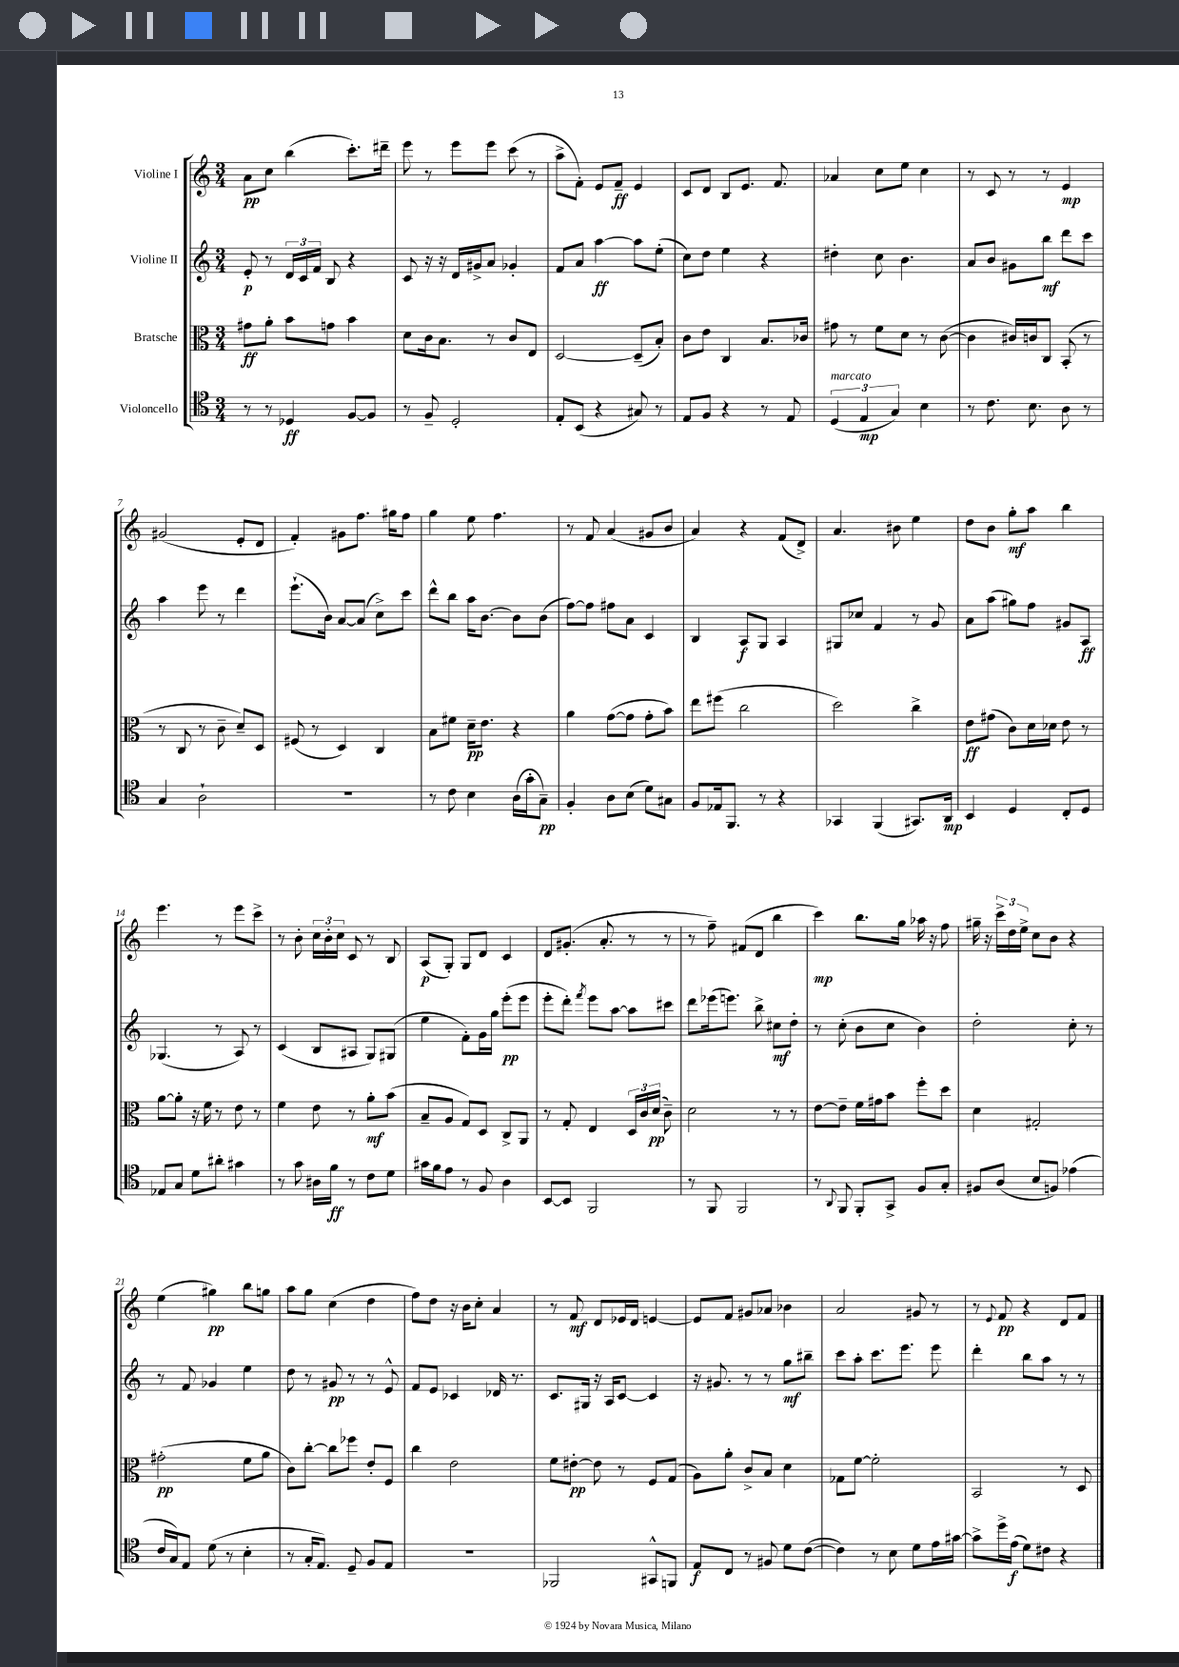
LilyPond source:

<<
\new StaffGroup <<
\new Staff = "s0" \with { instrumentName = "Violine I" } {
    \clef treble \key c \major \numericTimeSignature \time 3/4
    \autoBeamOff a'8[\pp c''8] b''4( c'''8.[-.) dis'''16]-- |
    e'''8 r8 e'''8[ e'''8] c'''8( r8 |
    a''8[-> f'8]-.) e'8[ f'8]--\ff e'4 |
    c'8[ d'8] b8[ e'8.] f'8. |
    aes'4 c''8[ e''8] c''4 |
    r8 c'8 r8 r8 e'4\mp |
    gis'2( e'8[-. d'8] |
    f'4-.) gis'8[ f''8.] gis''16[ f''8] |
    g''4 e''8 f''4. |
    r8 f'8 a'4( gis'8[ b'8] |
    a'4) r4 f'8[( d'8]->) |
    a'4. bis'8 e''4 |
    d''8[ b'8] g''8[-.\mf a''8] b''4 |
    e'''4. r8 e'''8[ c'''8]-> |
    r8 b'8-. \tuplet 3/2 { c''16[ b'16-. c''16] } c'8 r8 b8 |
    a8[\p( g8]-.) g8[ d'8] c'4 |
    d'8[ gis'8.]-.( a'8.-. r8 r8 |
    r8 f''8--) fis'8[( d'8] b''4 |
    c'''4\mp) b''8.[ g''16] aes''16 r16 f''8 |
    gis''16-- r16 \tuplet 3/2 { c'''16[-> d''16 e''16]-> } c''8[ b'8] r4 |
    e''4( gis''4\pp) b''8[ g''8] |
    a''8[ g''8] c''4( d''4 |
    f''8[) d''8] r16 b'16[ c''8]-. a'4 |
    r8 f'8\mf d'8[ ees'16 d'16] e'4~ |
    e'8[ f'8] gis'8[ aes'8] bes'4 |
    a'2 gis'8 r8 |
    r8 \appoggiatura { e'8 } f'8\pp r4 d'8[ f'8] \bar "|." |
}
\new Staff = "s1" \with { instrumentName = "Violine II" } {
    \clef treble \key c \major \numericTimeSignature \time 3/4
    \autoBeamOff e'8-.\p r8 \tuplet 3/2 { d'16[ c'16 f'16] } b8 r4 |
    c'8 r16 r16 d'16[ gis'16-> a'8] ges'4-. |
    f'8[ a'8] a''4~\ff a''8[ e''8]-.( |
    c''8[) d''8] e''4 r4 |
    dis''4-. c''8 b'4. |
    a'8[ b'8] gis'8[ b''8]\mf d'''8[ c'''8] |
    a''4 e'''8 r8 d'''4 |
    e'''8.[-!( b'16]) a'8[~ a'8]( c''8[->) c'''8] |
    d'''8[-^ b''8] a''16[ b'8.]~ b'8[ b'8]( |
    f''8[~) f''8] fis''8[ a'8] c'4 |
    b4 a8[\f g8] a4 |
    gis8[ ces''8] f'4 r8 g'8 |
    a'8[ a''8]( gis''8[) f''8] gis'8[ a8]\ff |
    ges4.( r8 a8) r8 |
    c'4( b8[ ais8] g8[) gis8]( |
    e''4 f'8[-.) g'16 g''16] e'''8[-.\pp( e'''8] |
    e'''8[-. d'''8]-.) \acciaccatura { f'''8 } e'''8[ a''8]~ a''8[ cis'''8] |
    d'''8[ ees'''16( e'''8.]) b''8-> cis''8[\mf d''8]-. |
    r8 c''8-.( b'8[ c''8] b'4) |
    d''2-. c''8-. r8 |
    r8 f'8 ges'4 e''4 |
    d''8 r8 gis'8\pp r8 r8 e'8-^ |
    f'8[ e'8] ces'4 des'16 r8. |
    c'8.[ gis16] r16 a16[ c'8]~ c'4 |
    r16 gis'8. r8 r8 g''8[\mf bis''8]-- |
    c'''8[ a''8]-. c'''8.[ e'''8.] e'''8 |
    d'''4-. b''8[ a''8] r8 r8 \bar "|." |
}
\new Staff = "s2" \with { instrumentName = "Bratsche" } {
    \clef alto \key c \major \numericTimeSignature \time 3/4
    \autoBeamOff gis'8[\ff a'8]-. b'8[ g'8] b'4 |
    d'8[ c'16 b8.] r8 c'8[ e8] |
    d2~ d8[--( b8]-.) |
    c'8[ e'8] c4 b8.[ ces'16] |
    gis'8 r8 f'8[ d'8] r8 c'8~( |
    c'4 cis'16[) c'16 c8] b,8-.( r8 |
    r8 c8 r8 c'8-- d'8[--) d8] |
    fis8( r8 d4) c4 |
    b8[ fis'8] d'16[--\pp e'8.] r4 |
    a'4 g'8[~( g'8] g'8[-. b'8]) |
    e''8[ fis''8]( c''2 |
    d''2) c''4-> |
    e'8[\ff gis'8]( c'8[) d'16 des'16] e'8 r8 |
    a'8[~ a'8]-. r16 f'16 r8 e'8 r8 |
    f'4 e'8 r8 a'8[-.\mf b'8]( |
    b8[-- a8] g8[) d8] c8[-> a,8] |
    r8 g8-. e4 \tuplet 3/2 { d16[ c'16 d'16]\pp( } c'8--) |
    d'2 r8 r8 |
    e'8[~ e'8]-- f'16[ gis'16 b'8] f''8[-. d''8] |
    d'4 gis2-. |
    gis'2-.\pp( f'8[ a'8] |
    c'8[) c''8]~-. c''8[ fes''8] e'8[-. f8] |
    c''4 e'2 |
    f'8[ eis'8]~-.\pp eis'8 r8 f8[ g8]( |
    a8[) a'8]-. c'8[-> b8] d'4 |
    ges8[ f'8]~ f'2-. |
    b,2 r8 d8 \bar "|." |
}
\new Staff = "s3" \with { instrumentName = "Violoncello" } {
    \clef tenor \key c \major \numericTimeSignature \time 3/4
    \autoBeamOff r8 r8 des4\ff f8[~ f8] |
    r8 f8-- d2-. |
    e8[-. b,8]( r4 gis8) r8 |
    e8[ f8] r4 r8 e8 |
    \tuplet 3/2 { d4^\markup { \italic "marcato" }( e4\mp g4) } b4 |
    r8 c'8. b8. a8 r8 |
    g4 a2-! |
    R2. |
    r8 c'8 b4 a16[( g'16-. g8]--\pp) |
    f4-. a8[ b8]( d'8[) gis8] |
    f8[ ees16 f,8.] r8 r4 |
    ges,4 f,4( gis,8.[) a,16]\mp |
    b,4 d4 c8[-. d8] |
    ees8[ g8] d'8[ ais'8]-. gis'4 |
    r8 g'8 ais16[ f'16]\ff r8 c'8[ d'8] |
    gis'16[ f'16 e'8] r8 f8 a4 |
    b,8[~ b,8] f,2 |
    r8 f,8 f,2 |
    r8 \appoggiatura { a,8 } f,8 f,8[-. g,8]-> f8[ g8]-. |
    fis8[ a8]( b8[ f8]) ees'4( |
    c'16[ g16) e8] d'8( r8 b4-. |
    r8 g16[-. e8.]) d8-- f8[ e8] |
    R2. |
    fes,2 gis,8[-^ f,8] |
    e8[\f c8] r8 fis8 d'8[ c'8]~( |
    c'4) r8 b8 d'8[ e'16 gis'16]~ |
    gis'8[-> d''16-> e'16]\f( d'8[) cis'8] r4 \bar "|." |
}
>>
>>
